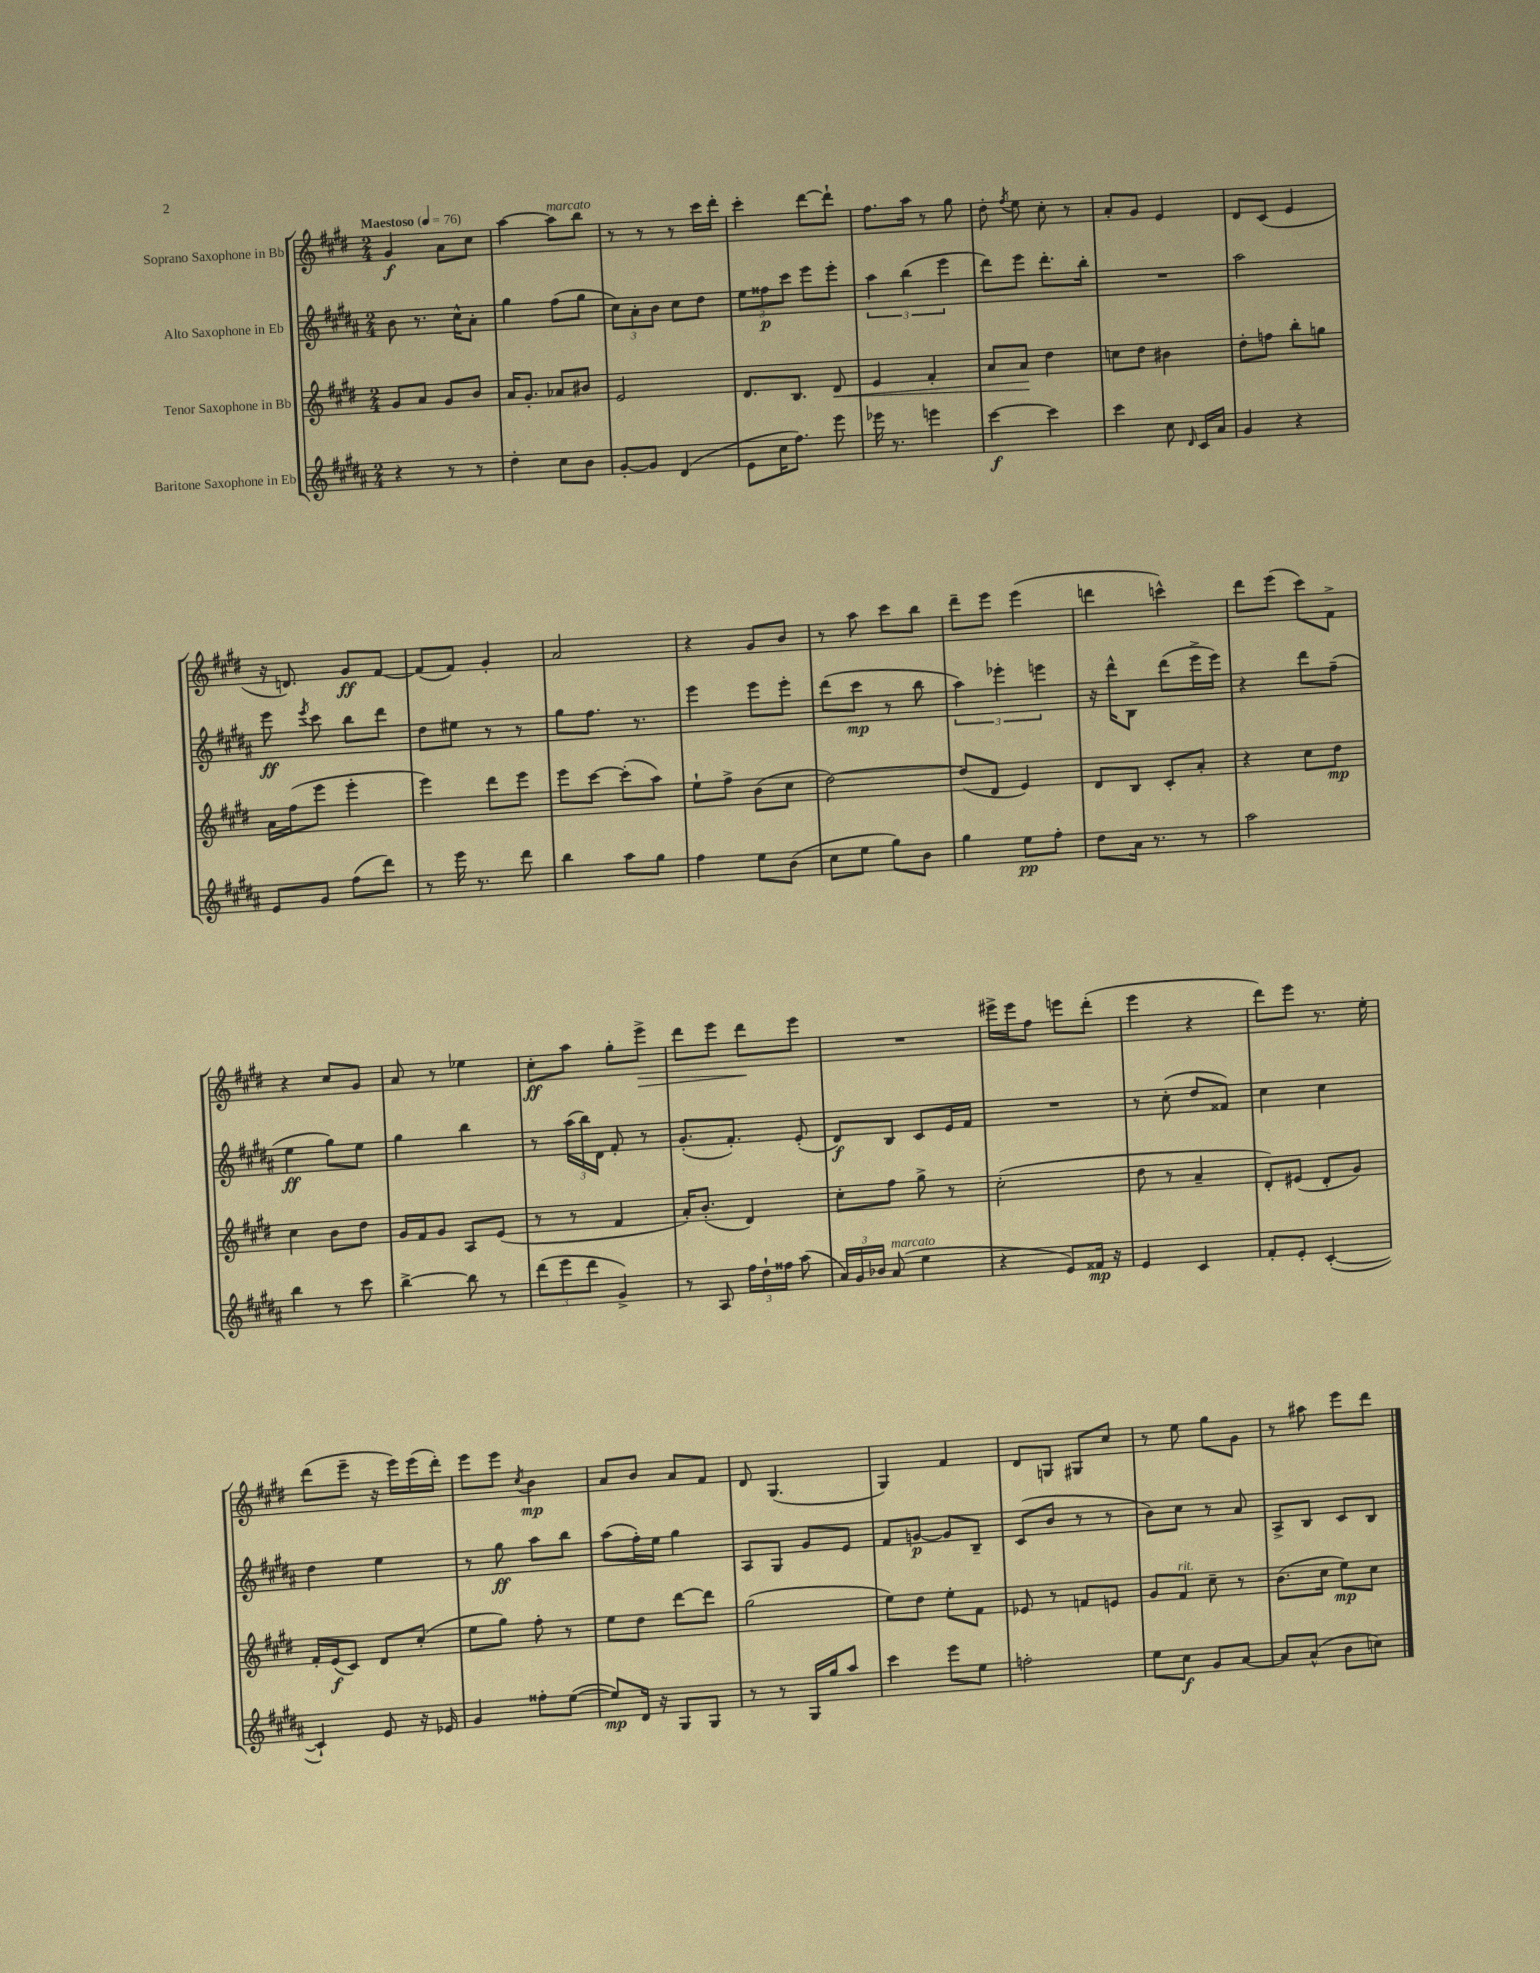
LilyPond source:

<<
\new StaffGroup <<
\new Staff = "s0" \with { instrumentName = "Soprano Saxophone in Bb" } {
    \clef treble \key e \major \numericTimeSignature \time 2/4 \tempo "Maestoso" 4 = 76
    \autoBeamOff gis'4\f a'8[ cis''8] |
    a''4~ a''8[^\markup { \italic "marcato" } b''8] |
    r8 r8 r8 cis'''16[ dis'''16]-. |
    cis'''4-. dis'''8[~ dis'''8]-! |
    fis''8.[ a''16] r8 gis''8 |
    dis''8-. \acciaccatura { fis''8 } e''8 cis''8-. r8 |
    a'8[-. gis'8] e'4 |
    dis'8[ cis'8]( e'4 |
    r16 d'8.) gis'8[\ff fis'8]~ |
    fis'8[( fis'8]) gis'4-. |
    a'2 |
    r4 gis'8[ b'8] |
    r8 a''8 cis'''8[ b''8] |
    dis'''8[-- e'''8] e'''4( |
    d'''4 c'''4-^) |
    dis'''8[ e'''8]( cis'''8[) fis'8]-> |
    r4 cis''8[ gis'8] |
    a'8 r8 ees''4 |
    cis''8[-.\ff a''8] gis''8[-. e'''8]->\> |
    dis'''8[ e'''8] dis'''8[\! e'''8] |
    R2 |
    eis'''16[-> eis'''16 fis''8] e'''8[ dis'''8]-.( |
    e'''4 r4 |
    dis'''8[) e'''8] r8. e''16-. |
    dis'''8[( e'''8]-- r16 e'''16[) e'''16( dis'''16]-.) |
    e'''8[ e'''8] \acciaccatura { cis''8 } b'4\mp |
    a'8[ b'8] a'8[ fis'8] |
    dis'8 gis4.( |
    gis4) fis'4 |
    dis'8[ g8] gis8[ cis''8] |
    r8 e''8 gis''8[ gis'8] |
    r8 ais''8 e'''8[ dis'''8] \bar "|." |
}
\new Staff = "s1" \with { instrumentName = "Alto Saxophone in Eb" } {
    \clef treble \key b \major \numericTimeSignature \time 2/4
    \autoBeamOff b'8 r8. cis''16[-^ ais'8]-. |
    gis''4 fis''8[( gis''8] |
    \tuplet 3/2 { cis''8[) ais'8-. b'8] } cis''8[ dis''8] |
    \tuplet 3/2 { e''8[ fisis''8\p cis'''8] } e'''8[ e'''8]-. |
    \tuplet 3/2 { ais''4 b''4( e'''4 } |
    dis'''8[) e'''8] dis'''8.[-. b''16]-. |
    R2 |
    ais''2 |
    e'''8\ff \acciaccatura { e'''8 } cis'''8 b''8[ dis'''8] |
    dis''8[ eis''8] r8 r8 |
    gis''8[ fis''8.] r8. |
    e'''4 e'''8[ e'''8]-. |
    dis'''8[( cis'''8]\mp r8 b''8 |
    \tuplet 3/2 { ais''4) ees'''4-. e'''4 } |
    r16 dis'''16[-^ b8] dis'''8[( e'''16-> e'''16]) |
    r4 dis'''8[ fis''8]--( |
    e''4\ff gis''8[) e''8] |
    gis''4 b''4 |
    r8 \tuplet 3/2 { ais''16[( b''16) dis'16] } fis'8-. r8 |
    gis'8.[-.( fis'8.]-.) e'8-.( |
    dis'8[\f) b8] cis'8[ e'16 fis'16] |
    R2 |
    r8 cis''8-.( dis''8[ fisis'8]) |
    cis''4 cis''4 |
    dis''4 e''4 |
    r8 gis''8\ff ais''8[ b''8] |
    ais''8[( fis''16-.) e''16] gis''4 |
    ais8[ gis8] gis'8[ e'8] |
    fis'8[ g'8]~\p g'8[ b8]-- |
    cis'8[( b'8] r8 r8 |
    b'8[) cis''8] r8 ais'8 |
    ais8[-> b8] cis'8[ b8] \bar "|." |
}
\new Staff = "s2" \with { instrumentName = "Tenor Saxophone in Bb" } {
    \clef treble \key e \major \numericTimeSignature \time 2/4
    \autoBeamOff gis'8[ a'8] gis'8[ b'8] |
    a'16[ gis'8.]-. aes'8[ bis'8] |
    e'2 |
    dis'8.[ b8.] dis'8\< |
    e'4 fis'4-. |
    a'8[ a'8]\! dis''4 |
    c''8[ dis''8] bis'4 |
    dis''8[-. f''8] b''8[-. g''8] |
    a'16[ fis''16( e'''8] e'''4-. |
    e'''4) dis'''8[ e'''8] |
    e'''8[ cis'''8]~ cis'''8[-.( a''8]) |
    e''8[-! fis''8]-> b'8[( cis''8] |
    dis''2~) |
    dis''8[( dis'8] e'4) |
    dis'8[ b8] cis'8[-. a'8]-. |
    r4 cis''8[ dis''8]\mp |
    cis''4 b'8[ dis''8] |
    gis'16[ fis'16 gis'8] a8[ e'8]( |
    r8 r8 fis'4 |
    a'16[-.) b'8.]-.( dis'4) |
    cis''8[-. fis''8] gis''8-> r8 |
    cis''2-.( |
    dis''8 r8 a'4-- |
    dis'8[-.) eis'8]( dis'8[-. gis'8]) |
    fis'16[-. e'16\f( cis'8]) dis'8[ cis''8]-.( |
    e''8[ gis''8]) fis''8-. r8 |
    e''8[ dis''8] dis'''8[~ dis'''8] |
    gis''2( |
    e''8[) dis''8] e''8[-. fis'8] |
    ees'8 r8 f'8[ e'8] |
    gis'8[ fis'8]^\markup { \italic "rit." } cis''8-- r8 |
    b'8.[( cis''16] e''8[\mp) cis''8] \bar "|." |
}
\new Staff = "s3" \with { instrumentName = "Baritone Saxophone in Eb" } {
    \clef treble \key b \major \numericTimeSignature \time 2/4
    \autoBeamOff r4 r8 r8 |
    dis''4-. cis''8[ b'8] |
    gis'8[~-. gis'8] dis'4( |
    e'8[ cis''16 fis''8.]) e'''8 |
    ees'''16 r8. e'''4 |
    cis'''4~\f cis'''4 |
    cis'''4 cis''8 \grace { dis'16 } cis'16[ ais'16] |
    gis'4 r4 |
    e'8[ gis'8] fis''8[( dis'''8]) |
    r8 e'''16 r8. dis'''8 |
    b''4 ais''8[ gis''8] |
    fis''4 e''8[ b'8]( |
    cis''8[ e''8] gis''8[) b'8] |
    gis''4 e''8[\pp fis''8]-. |
    dis''8[ ais'16] r8. r8 |
    ais''2 |
    b''4 r8 cis'''8 |
    b''4~-> b''8 r8 |
    \tuplet 3/2 { dis'''8[( e'''8 dis'''8] } gis'4->) |
    r8 ais8 \tuplet 3/2 { fis''16[ dis''16-! fisis''16] } ais''8( |
    \tuplet 3/2 { ais'16[) gis'16 bes'16] } ais'8^\markup { \italic "marcato" }( e''4 |
    r4 e'8[) fisis'16]\mp r16 |
    e'4 cis'4 |
    fis'8[-. e'8]-. cis'4~-.( |
    cis'4-!) e'8 r16 ees'16 |
    gis'4 fisis''8[-. e''8]~( |
    e''8[\mp) dis'16] r16 gis8[ gis8] |
    r8 r8 gis16[ gis''16 ais''8] |
    cis'''4 e'''8[ e''8] |
    f''2-. |
    e''8[ cis''8]\f gis'8[ ais'8]~ |
    ais'8[ ais'8]-^( b'8[ c''8]) \bar "|." |
}
>>
>>
\layout { \context { \Score \remove "Bar_number_engraver" } }
